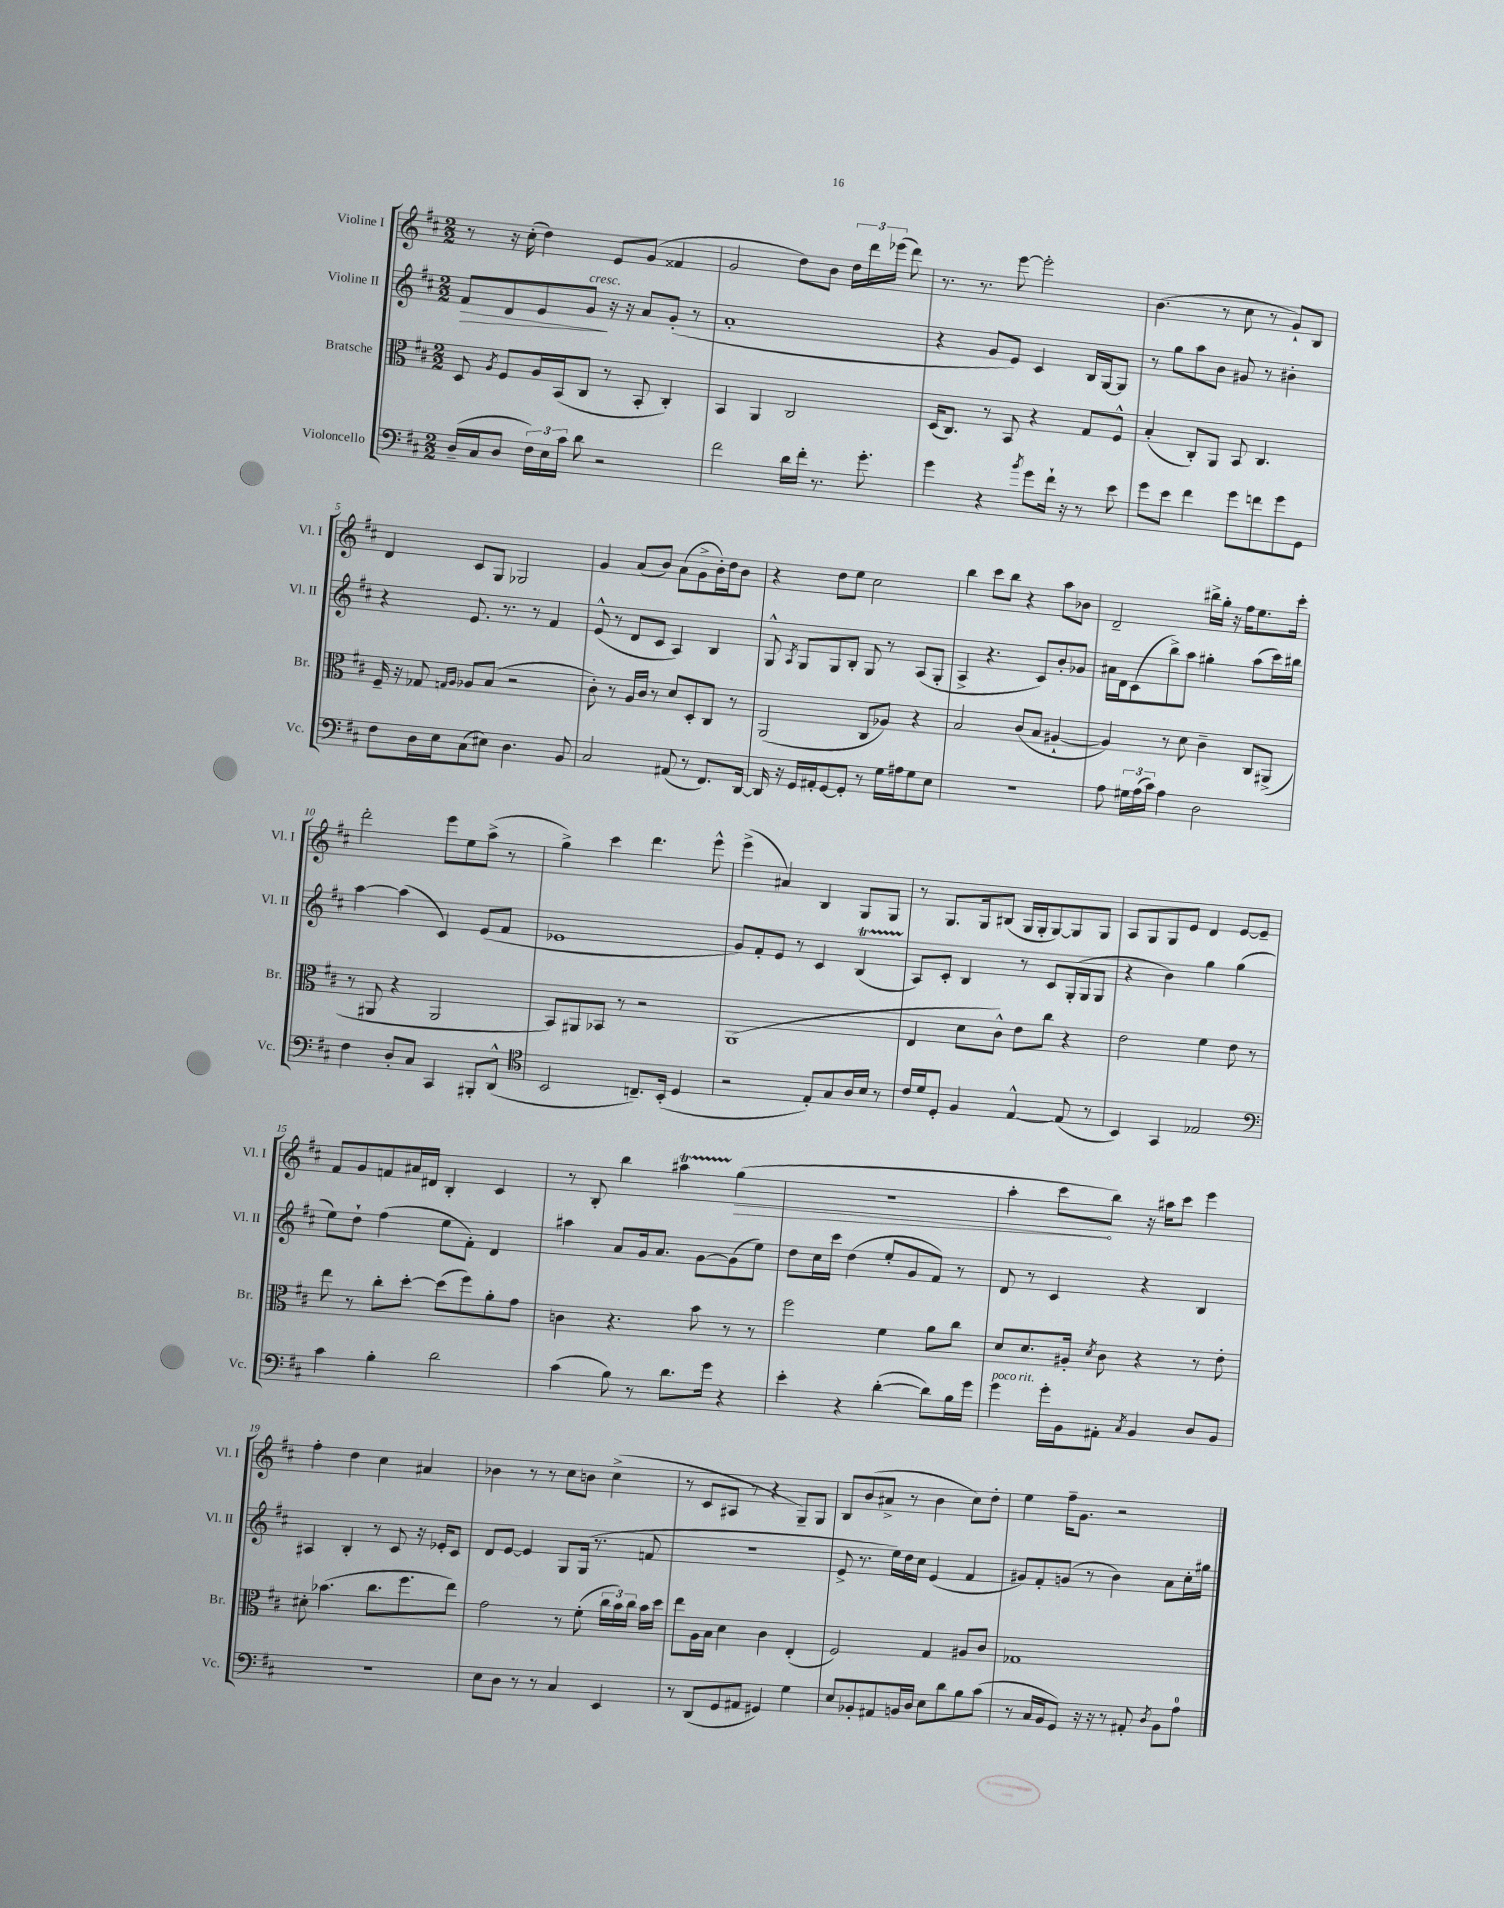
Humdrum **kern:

**kern	**kern	**kern	**dynam	**kern	**dynam
*part4	*part3	*part2	*part2	*part1	*part1
*staff4	*staff3	*staff2	*staff2	*staff1	*staff1
*I"Violoncello	*I"Bratsche	*I"Violine II	*	*I"Violine I	*
*I'Vc.	*I'Br.	*I'Vl. II	*	*I'Vl. I	*
*clefF4	*clefC3	*clefG2	*	*clefG2	*
*k[f#c#]	*k[f#c#]	*k[f#c#]	*	*k[f#c#]	*
*M2/2	*M2/2	*M2/2	*	*M2/2	*
=1	=1	=1	=1	=1	=1
!	!	!	!LO:HP:b	!	!
(16D~/LL	8D/	8f#/L	>	8r	.
16C#/J	.	.	.	.	.
.	8qA/	.	.	.	.
8D/J	8F#/L	8d/	.	16r	.
.	.	.	.	(16cc#'\	.
24F#\LL)	16A/L	8e/	.	4dd\)	.
24E\	.	.	.	.	.
.	(16BB/J	.	.	.	.
24c#\JJ	.	.	.	.	.
!	!	!LO:TX:a:i:t=cresc.	!	!	!
8d\	8C#/J	8g/J	.	.	.
2r	8r	16r	]	8e/L	.
.	.	16r	.	.	.
.	8BB'/	8a/L	.	(8g/J	.
.	4C#'/)	(8g'/J	.	4f##X/	.
.	.	8r	.	.	.
=2	=2	=2	=2	=2	=2
2f#\	4BB/	1a'	.	2g/	.
.	4AA/	.	.	.	.
16d\LL	2C#/	.	.	8dd\L)	.
16f#'\JJ	.	.	.	.	.
8.r	.	.	.	8b\J	.
.	.	.	.	24dd\LL	.
.	.	.	.	24ddd\	.
8.g'\	.	.	.	.	.
.	.	.	.	(24eee-X\JJ	.
.	.	.	.	8ddd\)	.
=3	=3	=3	=3	=3	=3
4g\	(16D/KL	4r	.	8.r	.
.	8.C#/J)	.	.	.	.
.	.	.	.	8.r	.
4r	8r	8g/L	.	.	.
.	8BB/	8e/J)	.	[8eee\	.
8qb/	.	.	.	.	.
8g\L	4r	4c#/	.	2eee'\]	.
16f#`\Jk	.	.	.	.	.
16r	.	.	.	.	.
8r	8G/L	16B/LL	.	.	.
.	.	[16G/J	.	.	.
8e\	8F#^^/J	8G/J]	.	.	.
=4	=4	=4	=4	=4	=4
8g\L	(4B'/	8r	.	(4.b\	.
8e\J	.	8gg\L	.	.	.
4f#\	8C#'/L)	8aa\	.	.	.
.	8AA/J	8b\J	.	8r	.
8g\L	8BB/	8g#X/	.	8cc#\	.
8fn\	4.C#/	8r	.	8r	.
8g\	.	4b#X'\	.	8g`/L)	.
8GG\J	.	.	.	8B/J	.
!!LO:LB:g=z
=5	=5	=5	=5	=5	=5
8F#\L	16F#~/	4r	.	4d/	.
.	16r	.	.	.	.
16D\L	8G-X/	.	.	.	.
16E\J	.	.	.	.	.
.	16qqGn/LL	.	.	.	.
.	16qqA/JJ	.	.	.	.
(8C#\	8A-X/L	8.e/	.	8c#/L	.
8E#X\J)	(8B/J	.	.	8G/J	.
.	.	8.r	.	.	.
4.D\	2r	.	.	2G-X/	.
.	.	8r	.	.	.
.	.	4f#/	.	.	.
8BB/	.	.	.	.	.
=6	=6	=6	=6	=6	=6
2C#/	8c#'\)	(8e^^/	.	4g/	.
.	8r	8r	.	.	.
.	16A/LL	8d/L	.	(8a/L	.
.	16c#/JJ	.	.	.	.
.	8r	8c#/J	.	8b/J)	.
(8AA#X/	8d/L	4A/)	.	(8a\L	.
8r	8D'/	.	.	8g^\	.
8.FF#/L)	8C#/J	4B/	.	16b'\L)	.
.	.	.	.	16dd\J	.
.	8r	.	.	8b\J	.
[16DD/Jk	.	.	.	.	.
=7	=7	=7	=7	=7	=7
16DD/]	(2AA/	8G^^/	.	4r	.
16r	.	.	.	.	.
.	.	8qA/	.	.	.
16GG/LL	.	8G/L	.	.	.
16AA#X'/J	.	.	.	.	.
[8GG/	.	8G/	.	8dd\L	.
8GG'/J]	.	8B'/J	.	8ee\J	.
8r	8C#/L	8G/	.	2cc#\	.
16G\LL	8A-X/J)	8r	.	.	.
16A#X\J	.	.	.	.	.
8G\	4r	(8A/L	.	.	.
8E\J	.	8G'/J	.	.	.
=8	=8	=8	=8	=8	=8
1r	2B/	4A^/	.	4bb\	.
.	.	4.r	.	8ccc#\L	.
.	.	.	.	8bb\J	.
.	(8c#/L	.	.	4r	.
.	8B/J	8c#/L)	.	.	.
.	[4A#X`/	8b'/	.	8aa\L	.
.	.	8g-X/J	.	8b-X\J	.
=9	=9	=9	=9	=9	=9
8A\	4A#/])	16a#X\LL	.	2d~/	.
.	.	16d\J	.	.	.
24G#X\LL	.	(8c#\	.	.	.
(24A\	.	.	.	.	.
24c#\JJ)	.	.	.	.	.
4A\	8r	8bb^\)	.	.	.
.	8d\	8aa\J	.	.	.
2D\	4c#~\	4gg#X'\	.	16bb#X^\LL	.
.	.	.	.	16gg'\JJ	.
.	.	.	.	16r	.
.	.	.	.	16ff#\KL	.
.	8C#/L	(8aa\L	.	8.ee\	.
.	(8AA#X^/J	16ccc#\L)	.	.	.
.	.	16bb#X\JJ	.	16ccc#'\Jk	.
!!LO:LB:g=z
=10	=10	=10	=10	=10	=10
4F#\	8r	[4aa\	.	2ddd'\	.
.	8AA#X/	.	.	.	.
8D'/L	4r	(4aa\]	.	.	.
8C#/J	.	.	.	.	.
4CC#/	2AA#/	4c#/)	.	8eee\L	.
.	.	.	.	8ee\	.
8BBB#X'/L	.	(8e/L	.	(8aa^\J	.
(8DD^^/J	.	8f#/J	.	8r	.
=11	=11	=11	=11	=11	=11
*clefC4	*	*	*	*	*
2BB/	8BB/L)	1e-X	.	4gg^\)	.
.	8AA#X/	.	.	.	.
.	8BB-X/J	.	.	4ccc#\	.
.	8r	.	.	.	.
8.Cn~/L)	2r	.	.	4.ddd\	.
(16BB'/Jk	.	.	.	.	.
4D/	.	.	.	.	.
.	.	.	.	8eee^^\	.
=12	=12	=12	=12	=12	=12
2r	(1AA	8g/L)	.	(4eee^\	.
.	.	8f#'/	.	.	.
.	.	8e/J	.	4a#X/)	.
.	.	8r	.	.	.
8E'/L)	.	4c#/	.	4B/	.
8G/	.	.	.	.	.
16A/L	.	(4BT/	.	8G/L	.
16B/JJ	.	.	.	.	.
8r	.	.	.	8G/J	.
=13	=13	=13	=13	=13	=13
16c#/LL	4E/	8A/L)	.	8r	.
16d/J	.	.	.	.	.
8D'/J	.	8c#'/J	.	8.G/L	.
4F#/	8d\L	4B/	.	.	.
.	.	.	.	16G/k	.
.	8c#^^\J)	.	.	(8B#X/J	.
[4E^^/	8e\L	8r	.	16G/LL	.
.	.	.	.	16G'/J	.
.	8cc#\J	8c#/L	.	[8G/)	.
(8E/]	4r	(16G'/L	.	8G/]	.
.	.	16G/J	.	.	.
8r	.	8G/J	.	8G/J	.
=14	=14	=14	=14	=14	=14
4BB/)	2e\	4r	.	8A/L	.
.	.	.	.	8G/	.
4GG/	.	4b\)	.	8G/	.
.	.	.	.	8e/J	.
2E-X/	4f#\	4gg\	.	4d/	.
.	8e\	(4gg\	.	[8e/L	.
.	8r	.	.	8e~/J]	.
!!LO:LB:g=z
=15	=15	=15	=15	=15	=15
*clefF4	*	*	*	*	*
4c#\	8ee\	8ee\L)	.	8f#/L	.
.	8r	8dd`\J	.	8g/	.
4B'\	8cc#'\L	(4ff#\	.	8fn/	.
.	[8dd'\J	.	.	16a#X/L	.
.	.	.	.	16d#X/JJ	.
2d\	(8dd\L]	8ee\L	.	4B'/	.
.	8ff#\)	8f#'\J)	.	.	.
.	8a'\	4d/	.	4c#/	.
.	8g\J	.	.	.	.
=16	=16	=16	=16	=16	=16
(4c#\	4cn\	4aa#X\	.	8r	.
.	.	.	.	8B'/	.
8B\)	4.r	8a/L	.	4bb\	.
8r	.	16g/k	.	.	.
.	.	8.a/J	.	.	.
8.d\L	.	.	.	4aa#Xt\	.
.	8b\	[8g\L	.	.	.
16g\Jk	.	.	.	.	.
!	!	!	!	!	!LO:HP:b
4r	8r	(8g\]	.	(4gg\	>
.	8r	8ee\J)	.	.	.
=17	=17	=17	=17	=17	=17
4e'\	2ff#\	8dd\L	.	1r	.
.	.	16cc#\L	.	.	.
.	.	16ccc#\JJ	.	.	.
4r	.	(4dd\	.	.	.
([4d'\	4f#\	8ee'/L	.	.	.
.	.	8g/	.	.	.
8d\L])	8a\L	8f#/J)	.	.	.
16B\L	8cc#\J	8r	.	.	.
16g\JJ	.	.	.	.	.
=18	=18	=18	=18	=18	=18
!LO:TX:a:i:t=poco rit.	!	!	!	!	!
4g\	8d/L	8d/	.	4aa'\	.
.	8.d/	8r	.	.	.
16g'\LL	.	4c#/	.	8ccc#\L	.
16BB\J	16A#X'/Jk	.	.	.	.
.	8qd/	.	.	.	.
8AA#X'\J	8c#\	.	.	8bb\J)	]
8qC#/	.	.	.	.	.
4BB/	4r	4r	.	16r	.
.	.	.	.	16aa#X\KL	.
.	.	.	.	8ccc#\J	.
8D/L	8r	4B/	.	4eee\	.
8BB/J	8e'\	.	.	.	.
!!LO:LB:g=z
=19	=19	=19	=19	=19	=19
1r	8d#X'\	4A#X/	.	4ff#'\	.
.	(4.b-X\	.	.	.	.
.	.	4B'/	.	4dd\	.
.	8.cc#\L	8r	.	4cc#\	.
.	.	8c#/	.	.	.
.	8.ff#\	.	.	.	.
.	.	16r	.	4a#X/	.
.	.	16e-X'/KL	.	.	.
.	8ee\J)	8c#/J	.	.	.
=20	=20	=20	=20	=20	=20
8E\L	2g\	8d/L	.	4b-X\	.
8D\J	.	[8e/J	.	.	.
8r	.	4e/]	.	8r	.
8r	.	.	.	8r	.
4C#/	8r	8G/L	.	8cc#\L	.
.	(8f#'\	(16G/Jk	.	8bn\J	.
.	.	8.r	.	.	.
4EE/	24cc#\LL	.	.	(4cc#^\	.
.	24b\)	.	.	.	.
.	24cc#\JJ	.	.	.	.
.	16b\LL	8fn/	.	.	.
.	16dd\JJ	.	.	.	.
=21	=21	=21	=21	=21	=21
8r	8ee\L	1r	.	8r	.
(8DD/L	16A\L	.	.	8c#/L	.
.	16B\JJ	.	.	.	.
8GG/	4d\	.	.	8A#X/J	.
8AA#X/J	.	.	.	8r	.
4GG#X/)	4c#\	.	.	4r	.
4G\	(4E'/	.	.	8G~/L)	.
.	.	.	.	8G/J	.
=22	=22	=22	=22	=22	=22
8E/L	2F#/)	8e^/	.	8B/L	.
8BB-X'/	.	8.r	.	(8b/	.
8AA#X/	.	.	.	8a#X^/J	.
.	.	16ee\LL)	.	.	.
16BBn/L	.	16dd\	.	8r	.
16D/JJ	.	16cc#\JJ	.	.	.
8E\L	4G/	(4e/	.	4b\	.
8d\	.	.	.	.	.
8B\	8A#X/L	4f#/	.	8cc#\L)	.
(8c#\J	8c#/J	.	.	8dd'\J	.
=23	=23	=23	=23	=23	=23
8r	1G-X	8g#X/L)	.	4ee\	.
16C#/LL	.	8f#'/	.	.	.
16BB/J	.	.	.	.	.
8GG/J)	.	(8gn/J	.	16ff#~\KL	.
.	.	.	.	8.g\J	.
16r	.	8r	.	.	.
16r	.	.	.	.	.
8r	.	4b\)	.	2r	.
8AA#X'/	.	.	.	.	.
8qD/	.	.	.	.	.
8BB\L	.	8a\L	.	.	.
8A\J	.	16cc#'\L	.	.	.
.	.	16gg#X\JJ	.	.	.
==	==	==	==	==	==
*-	*-	*-	*-	*-	*-
